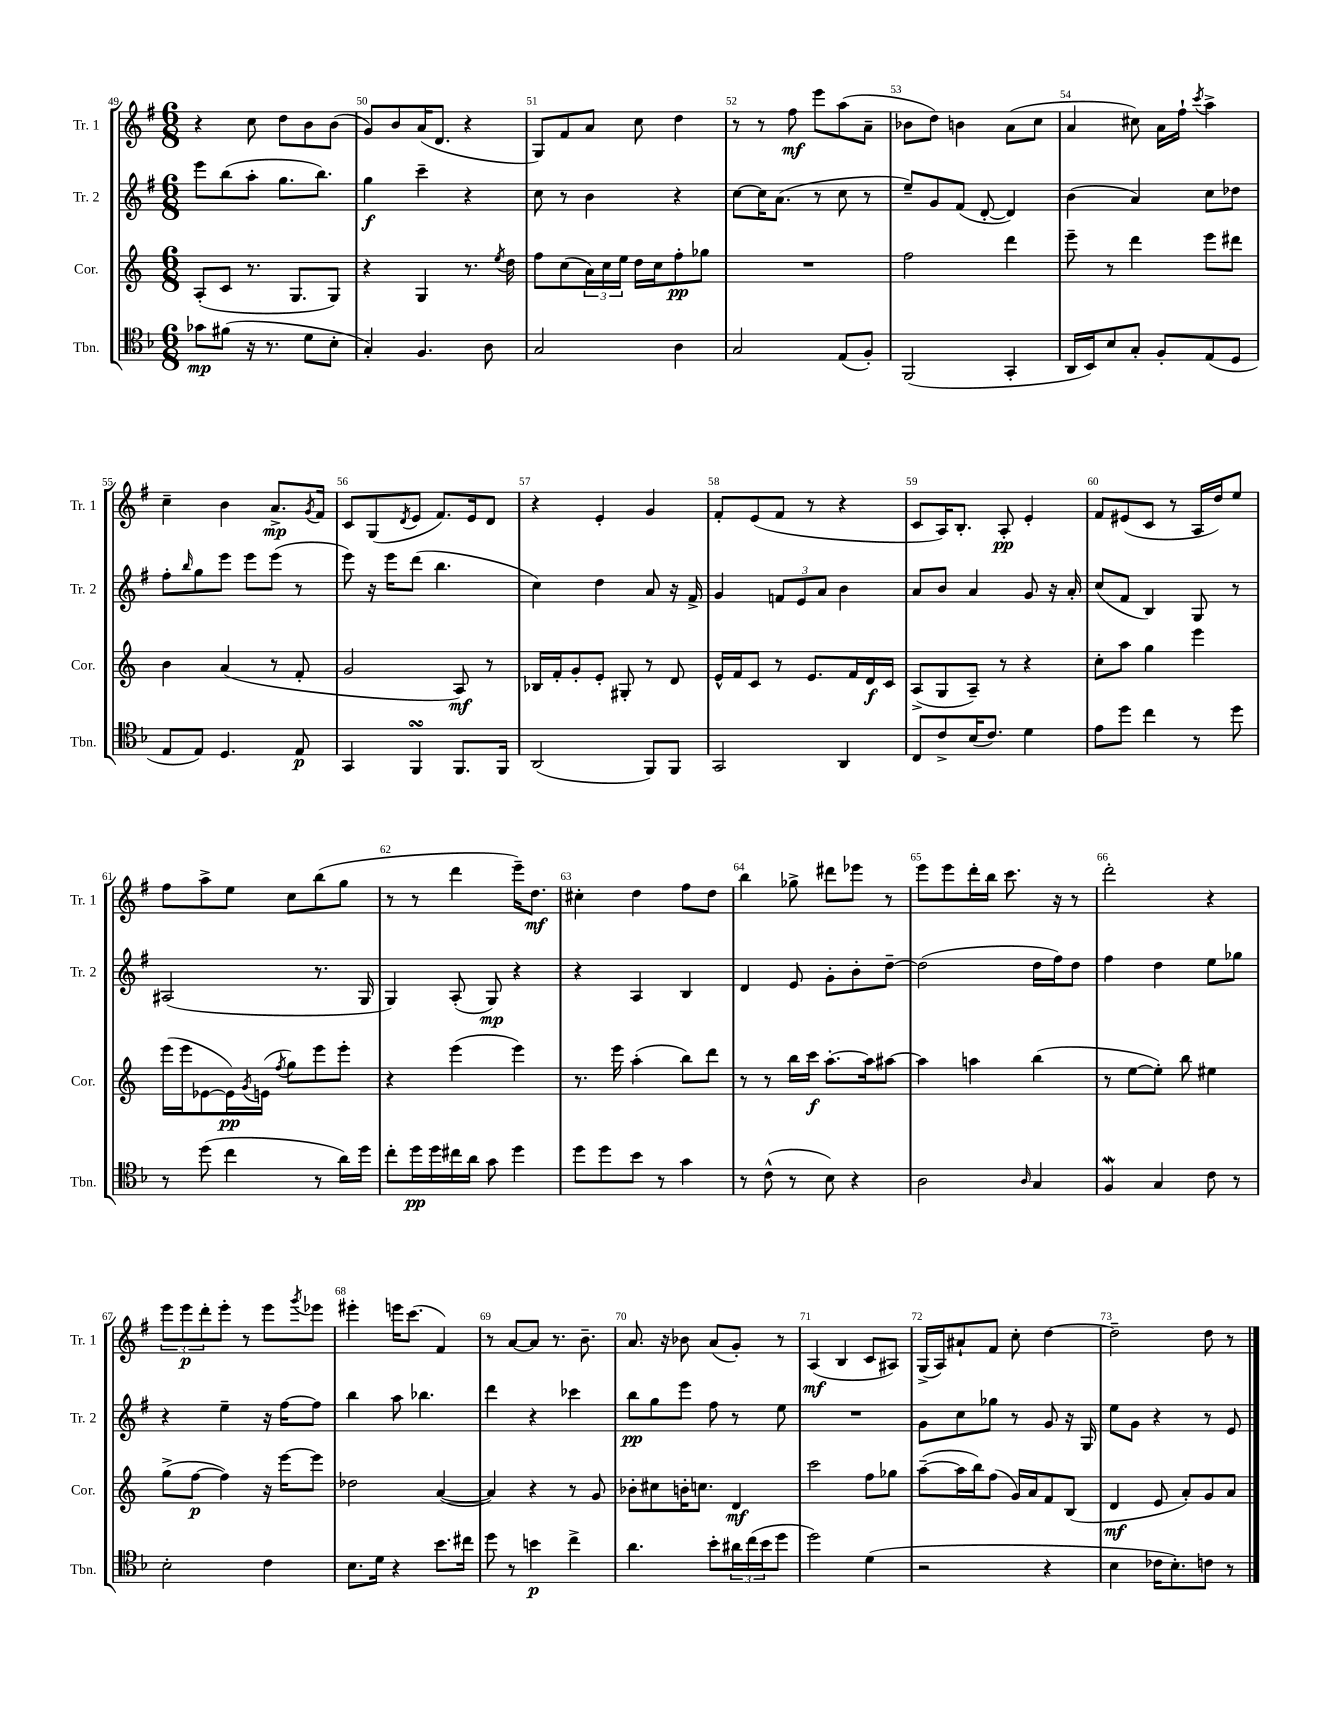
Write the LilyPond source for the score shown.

<<
\new StaffGroup <<
\new Staff = "s0" \with { instrumentName = "Tr. 1" shortInstrumentName = "Tr. 1" } {
    \clef treble \key g \major \numericTimeSignature \time 6/8
    r4 c''8 d''8 b'8 b'8( |
    g'8) b'8 a'16( d'8. r4 |
    g8) fis'8 a'8 c''8 d''4 |
    r8 r8 fis''8\mf e'''8 a''8( a'8-- |
    bes'8 d''8) b'4 a'8( c''8 |
    a'4 cis''8) a'16 fis''16-! \acciaccatura { c'''8 } a''4-> |
    c''4-- b'4 a'8.->\mp \acciaccatura { g'8 } fis'16 |
    c'8 g8( \acciaccatura { d'8 } e'8 fis'8.) e'16 d'8 |
    r4 e'4-. g'4 |
    fis'8-. e'8( fis'8 r8 r4 |
    c'8 a16) b8.-. a8-.\pp e'4-. |
    fis'8 eis'8( c'8 r8 a16 d''16) e''8 |
    fis''8 a''8-> e''8 c''8 b''8( g''8 |
    r8 r8 d'''4 e'''16--) d''8.\mf |
    cis''4-. d''4 fis''8 d''8 |
    b''4 ges''8-> dis'''8 ees'''8 r8 |
    e'''8 e'''8 d'''16-. b''16 c'''8. r16 r8 |
    d'''2-. r4 |
    \tuplet 3/2 { e'''8 e'''8\p d'''8-. } e'''8-. r8 e'''8 \acciaccatura { g'''8 } ees'''8 |
    eis'''4-. e'''16 c'''8.( fis'4) |
    r8 a'8~ a'8 r8. b'8.-- |
    a'8. r16 bes'8 a'8( g'8-.) r8 |
    a4\mf( b4 c'8 ais8) |
    g16->( a16) ais'8-! fis'8 c''8-. d''4~ |
    d''2-- d''8 r8 \bar "|." |
}
\new Staff = "s1" \with { instrumentName = "Tr. 2" shortInstrumentName = "Tr. 2" } {
    \clef treble \key g \major \numericTimeSignature \time 6/8
    e'''8 b''8( a''8-. g''8. b''8.) |
    g''4\f c'''4-- r4 |
    c''8 r8 b'4 r4 |
    c''8~ c''16 a'8.( r8 c''8 r8 |
    e''8--) g'8 fis'8( d'8~-. d'4) |
    b'4( a'4) c''8 des''8 |
    fis''8-. \grace { b''16 } g''8 e'''8 e'''8 e'''8( r8 |
    e'''8) r16 e'''16 d'''8( b''4. |
    c''4) d''4 a'8 r16 fis'16-> |
    g'4 \tuplet 3/2 { f'8 e'8 a'8 } b'4 |
    a'8 b'8 a'4 g'8 r16 a'16-. |
    c''8( fis'8 b4) g8 r8 |
    ais2( r8. g16 |
    g4) a8-.( g8\mp) r4 |
    r4 a4 b4 |
    d'4 e'8 g'8-. b'8-. d''8~-- |
    d''2( d''16 fis''16) d''8 |
    fis''4 d''4 e''8 ges''8 |
    r4 e''4-- r16 fis''16~ fis''8 |
    b''4 a''8 bes''4. |
    d'''4 r4 ces'''4 |
    b''8\pp g''8 e'''8 fis''8 r8 e''8 |
    R2. |
    g'8 c''8 ges''8 r8 g'8 r16 g16 |
    e''8 g'8 r4 r8 e'8 \bar "|." |
}
\new Staff = "s2" \with { instrumentName = "Cor." shortInstrumentName = "Cor." } {
    \clef treble \key c \major \numericTimeSignature \time 6/8
    a8-.( c'8 r8. g8. g8) |
    r4 g4 r8. \acciaccatura { e''8 } d''16 |
    f''8 c''8( \tuplet 3/2 { a'16) c''16 e''16 } d''16 c''16 f''8-.\pp ges''8 |
    R2. |
    f''2 d'''4 |
    e'''8-- r8 d'''4 e'''8 dis'''8 |
    b'4 a'4( r8 f'8-. |
    g'2 a8\mf) r8 |
    bes16 f'16-. g'8-. e'8-. gis8-. r8 d'8 |
    e'16-^ f'16 c'8 r8 e'8. f'16 d'16\f c'16 |
    a8->( g8 a8--) r8 r4 |
    c''8-. a''8 g''4 e'''4 |
    e'''16( e'''16 ees'8~ ees'16\pp) \acciaccatura { g'8 } e'16( \acciaccatura { f''8 } g''8) e'''8 e'''8-. |
    r4 e'''4( e'''4) |
    r8. e'''16 a''4-.( b''8) d'''8 |
    r8 r8 b''16 c'''16\f a''8.~-. a''16 ais''8~ |
    ais''4 a''4 b''4( |
    r8 e''8~ e''8-.) b''8 eis''4 |
    g''8->( f''8~\p f''4) r16 e'''16~ e'''8 |
    des''2 a'4~( |
    a'4) r4 r8 g'8 |
    bes'8-. cis''8 b'16-. c''8. d'4\mf |
    c'''2 f''8 ges''8 |
    a''8~--( a''16 b''16) f''8( g'16) a'16 f'8 b8( |
    d'4\mf e'8 a'8-.) g'8 a'8 \bar "|." |
}
\new Staff = "s3" \with { instrumentName = "Tbn." shortInstrumentName = "Tbn." } {
    \clef tenor \key f \major \numericTimeSignature \time 6/8
    ges'8\mp fis'8( r16 r8. d'8 bes8-. |
    g4-.) f4. a8 |
    g2 a4 |
    g2 e8( f8-.) |
    f,2( g,4-. |
    a,16 bes,16) bes8 g8-. f8-. e8( d8 |
    e8 e8) d4. e8\p |
    g,4 f,4\turn f,8. f,16 |
    a,2( f,8) f,8 |
    g,2 a,4 |
    c8 c'8-> bes16( c'8.) d'4 |
    e'8 d''8 c''4 r8 d''8 |
    r8 d''8( c''4 r8 a'16) d''16 |
    c''8-. d''16\pp d''16 cis''16 a'16 g'8 d''4 |
    d''8 d''8 bes'8 r8 g'4 |
    r8 c'8-^( r8 bes8) r4 |
    a2 \grace { a16 } g4 |
    f4\mordent g4 c'8 r8 |
    bes2-. c'4 |
    bes8. d'16 r4 bes'8. cis''16 |
    d''8 r8 b'4\p c''4-> |
    a'4. bes'8-. \tuplet 3/2 { ais'16 c''16( bes'16 } d''8 |
    d''2) d'4( |
    r2 r4 |
    bes4 ces'16 bes8.-.) c'8 r8 \bar "|." |
}
>>
>>
\layout { \context { \Score currentBarNumber = #49 \override BarNumber.break-visibility = ##(#f #t #t) barNumberVisibility = #all-bar-numbers-visible } }
